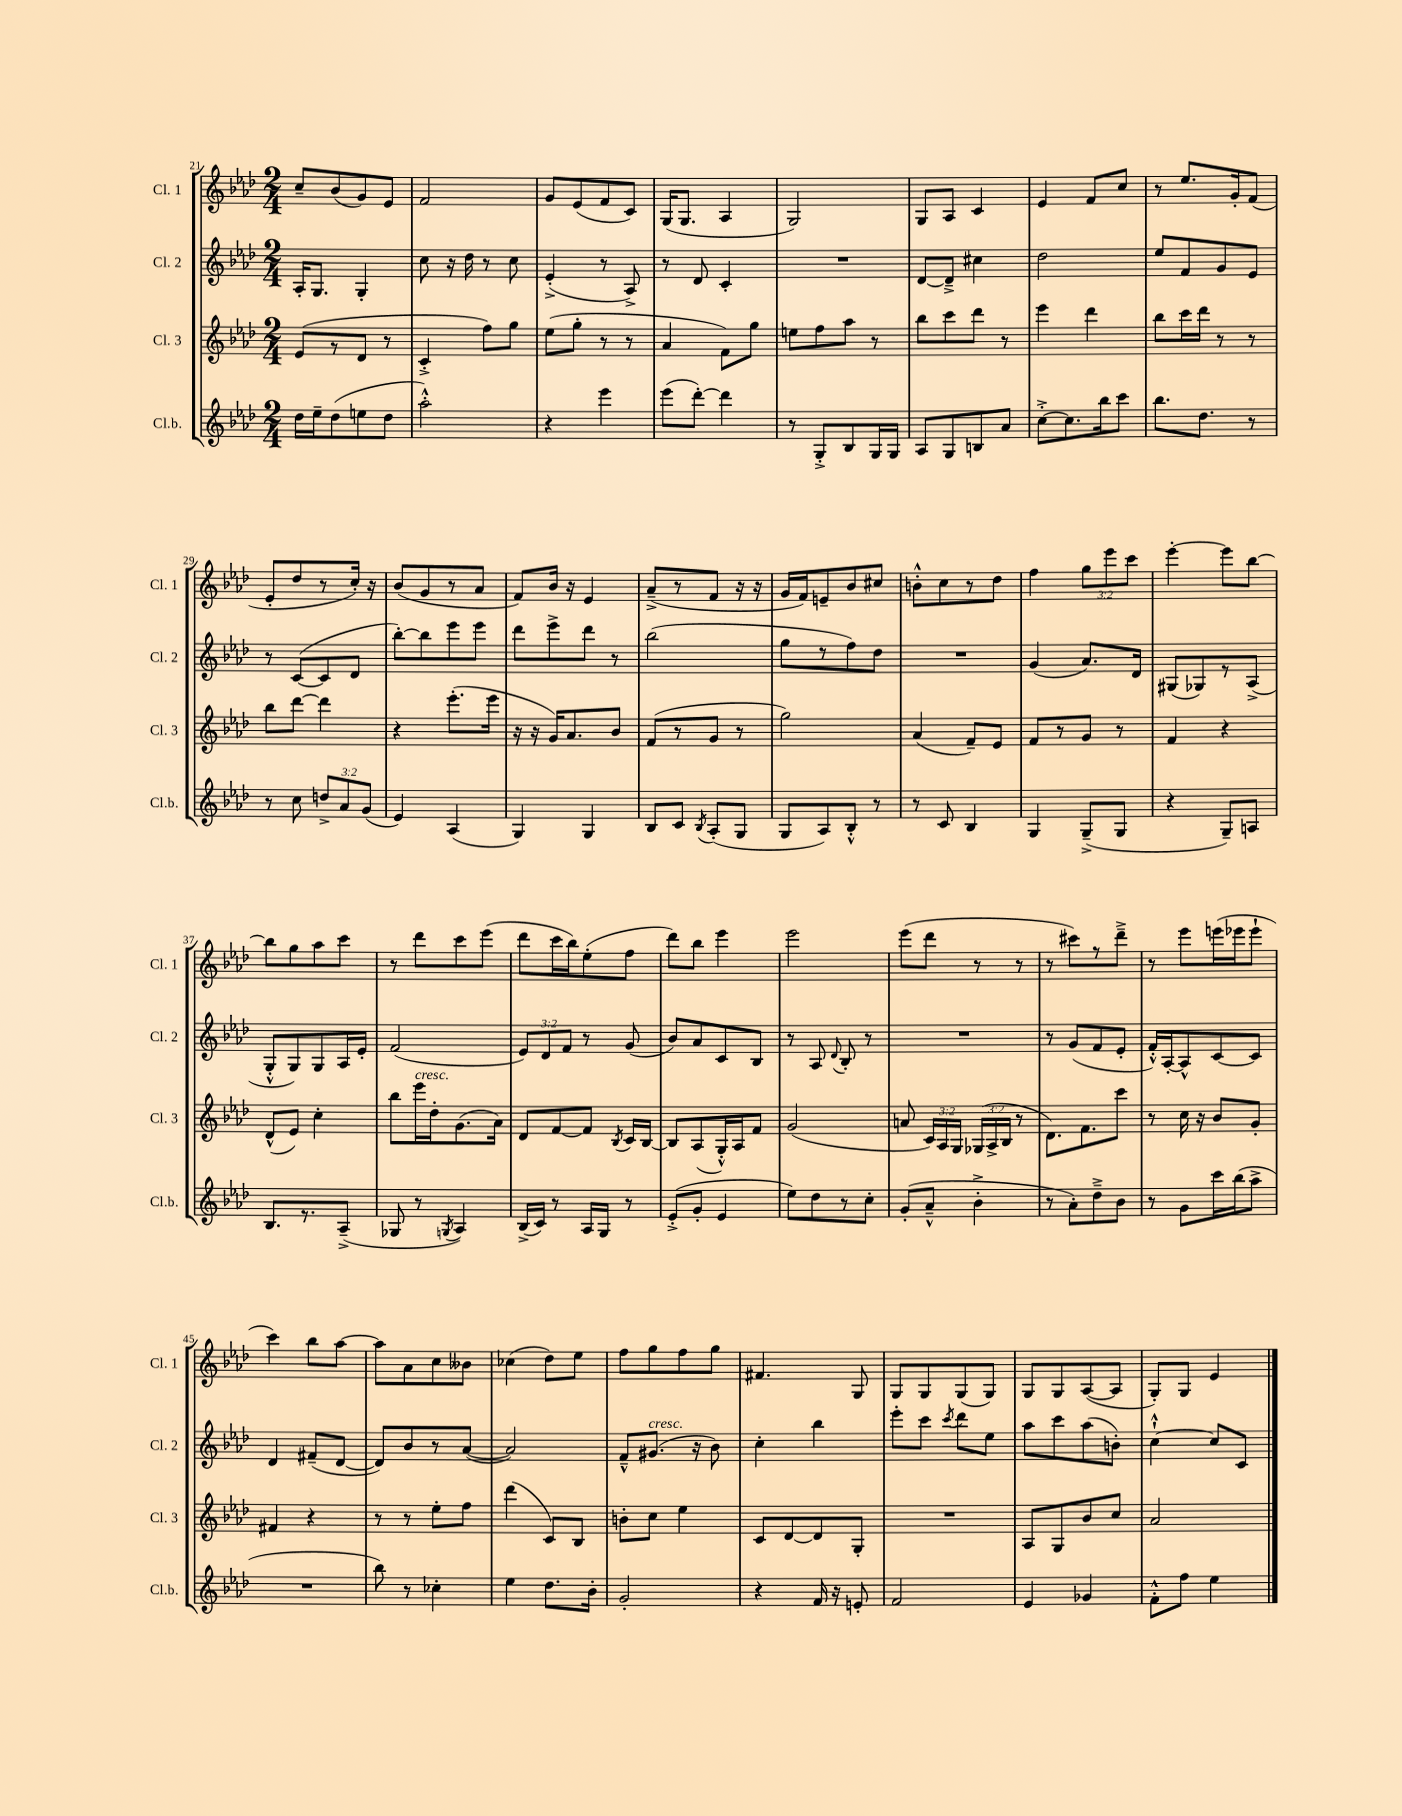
<<
\new StaffGroup <<
\new Staff = "s0" \with { instrumentName = "Cl. 1" shortInstrumentName = "Cl. 1" } {
    \clef treble \key aes \major \numericTimeSignature \time 2/4 \override Staff.TupletNumber.text = #tuplet-number::calc-fraction-text
    \autoBeamOff c''8[-- bes'8( g'8) ees'8] |
    f'2 |
    g'8[ ees'8( f'8 c'8]) |
    g16[( g8.] aes4 |
    g2) |
    g8[ aes8] c'4 |
    ees'4 f'8[ c''8] |
    r8 ees''8.[ g'16-. f'8]( |
    ees'8[-. des''8 r8 c''16]-.) r16 |
    bes'8[( g'8 r8 aes'8] |
    f'8[) bes'16] r16 ees'4 |
    aes'8[--->( r8 f'8] r16 r16 |
    g'16[ f'16) e'8-- bes'8 cis''8] |
    b'8[-.-^ c''8 r8 des''8] |
    f''4 \tuplet 3/2 { g''8[ ees'''8 c'''8] } |
    ees'''4~-. ees'''8[ bes''8]~ |
    bes''8[ g''8 aes''8 c'''8] |
    r8 des'''8[ c'''8 ees'''8]( |
    des'''8[ c'''16 bes''16) ees''8-.( f''8] |
    des'''8[) bes''8] ees'''4 |
    ees'''2 |
    ees'''8[( des'''8] r8 r8 |
    r8 cis'''8[) r8 des'''8]---> |
    r8 ees'''8[ e'''16( ees'''16 ees'''8]-! |
    c'''4) bes''8[ aes''8]~ |
    aes''8[ aes'8 c''8 beses'8] |
    ces''4( des''8[) ees''8] |
    f''8[ g''8 f''8 g''8] |
    fis'4. g8 |
    g8[ g8 g8( g8]) |
    g8[ g8 aes8~( aes8] |
    g8[-.) g8] ees'4 \bar "|." |
}
\new Staff = "s1" \with { instrumentName = "Cl. 2" shortInstrumentName = "Cl. 2" } {
    \clef treble \key aes \major \numericTimeSignature \time 2/4 \override Staff.TupletNumber.text = #tuplet-number::calc-fraction-text
    \autoBeamOff aes16[-. g8.] g4-. |
    c''8 r16 des''16 r8 c''8 |
    ees'4-.->( r8 aes8->) |
    r8 des'8 c'4-. |
    R2 |
    des'8[~ des'8]---> cis''4 |
    des''2 |
    ees''8[ f'8 g'8 ees'8] |
    r8 c'8[~( c'8 des'8] |
    bes''8[~-.) bes''8 ees'''8 ees'''8] |
    des'''8[ ees'''8-> des'''8] r8 |
    bes''2( |
    g''8[ r8 f''8) des''8] |
    R2 |
    g'4( aes'8.[) des'16] |
    gis8[( ges8) r8 aes8]->( |
    g8[-.-^ g8) g8 aes16 ees'16]-. |
    f'2( |
    \tuplet 3/2 { ees'8[) des'8 f'8] } r8 g'8( |
    bes'8[) aes'8 c'8 bes8] |
    r8 aes8 \appoggiatura { des'8 } bes8-. r8 |
    R2 |
    r8 g'8[( f'8 ees'8]-. |
    f'16[-.-^) aes16~-. aes8-^ c'8~ c'8] |
    des'4 fis'8[--( des'8]~ |
    des'8[) bes'8 r8 aes'8]~( |
    aes'2) |
    f'8[---^ gis'8.]^\markup { \italic "cresc." }( r16 bes'8) |
    c''4-. bes''4 |
    ees'''8[-. c'''8] \acciaccatura { c'''8 } des'''8[ ees''8] |
    aes''8[ c'''8 aes''8( b'8]-.) |
    c''4~-!-^ c''8[ c'8] \bar "|." |
}
\new Staff = "s2" \with { instrumentName = "Cl. 3" shortInstrumentName = "Cl. 3" } {
    \clef treble \key aes \major \numericTimeSignature \time 2/4 \override Staff.TupletNumber.text = #tuplet-number::calc-fraction-text
    \autoBeamOff ees'8[( r8 des'8] r8 |
    c'4-.-> f''8[) g''8] |
    ees''8[( g''8]-. r8 r8 |
    aes'4 f'8[) g''8] |
    e''8[ f''8 aes''8] r8 |
    bes''8[ c'''8 des'''8] r8 |
    ees'''4 des'''4 |
    bes''8[ c'''16 des'''16] r8 r8 |
    bes''8[ des'''8]~ des'''4 |
    r4 ees'''8.[-.( ees'''16] |
    r16 r16 g'16[) aes'8. bes'8] |
    f'8[( r8 g'8] r8 |
    g''2) |
    aes'4( f'8[--) ees'8] |
    f'8[ r8 g'8] r8 |
    f'4 r4 |
    des'8[-^( ees'8]) c''4-. |
    bes''8[ ees'''16^\markup { \italic "cresc." } des''16-. g'8.( aes'16]) |
    des'8[ f'8~ f'8] \acciaccatura { bes8 } c'16[ bes16]~ |
    bes8[ aes8( g16-.-^) aes16 f'8] |
    g'2( |
    a'8 \tuplet 3/2 { c'16[) aes16 g16] } \tuplet 3/2 { ges16[( aes16-> bes16] } r8 |
    des'8.[) f'8. c'''8] |
    r8 c''16 r16 bes'8[ g'8]-. |
    fis'4 r4 |
    r8 r8 ees''8[-. f''8] |
    des'''4( c'8[) bes8] |
    b'8[-. c''8] ees''4 |
    c'8[ des'8~ des'8 g8]-. |
    R2 |
    aes8[ g8 bes'8 c''8] |
    aes'2 \bar "|." |
}
\new Staff = "s3" \with { instrumentName = "Cl.b." shortInstrumentName = "Cl.b." } {
    \clef treble \key aes \major \numericTimeSignature \time 2/4 \override Staff.TupletNumber.text = #tuplet-number::calc-fraction-text
    \autoBeamOff des''16[ ees''16-- des''8( e''8 des''8] |
    aes''2-.-^) |
    r4 ees'''4 |
    ees'''8[( des'''8]~-.) des'''4 |
    r8 g8[-.-> bes8 g16 g16] |
    aes8[ g8 b8 aes'8] |
    c''8[~-.-> c''8. bes''16 c'''8] |
    bes''8.[ des''8.] r8 |
    r8 c''8 \tuplet 3/2 { d''8[-> aes'8 g'8]( } |
    ees'4) aes4( |
    g4) g4 |
    bes8[ c'8] \acciaccatura { bes8 } aes8[-.( g8] |
    g8[ aes8) bes8]-.-^ r8 |
    r8 c'8 bes4 |
    g4 g8[--->( g8] |
    r4 g8[--) a8] |
    bes8.[ r8. aes8]--->( |
    ges8 r8 \acciaccatura { g8 } aes4) |
    bes16[->( c'16]) r8 aes16[ g16] r8 |
    ees'8[-.->( g'8]-. ees'4 |
    ees''8[) des''8 r8 c''8]-. |
    g'8[-.( aes'8]---^ bes'4-.-> |
    r8 aes'8[-.) des''8---> bes'8] |
    r8 g'8[ c'''16 bes''16( aes''8]-> |
    R2 |
    bes''8) r8 ces''4-. |
    ees''4 des''8.[ bes'16]-. |
    g'2-. |
    r4 f'16 r16 e'8-. |
    f'2 |
    ees'4 ges'4 |
    f'8[-.-^ f''8] ees''4 \bar "|." |
}
>>
>>
\layout { \context { \Score currentBarNumber = #21 } }
